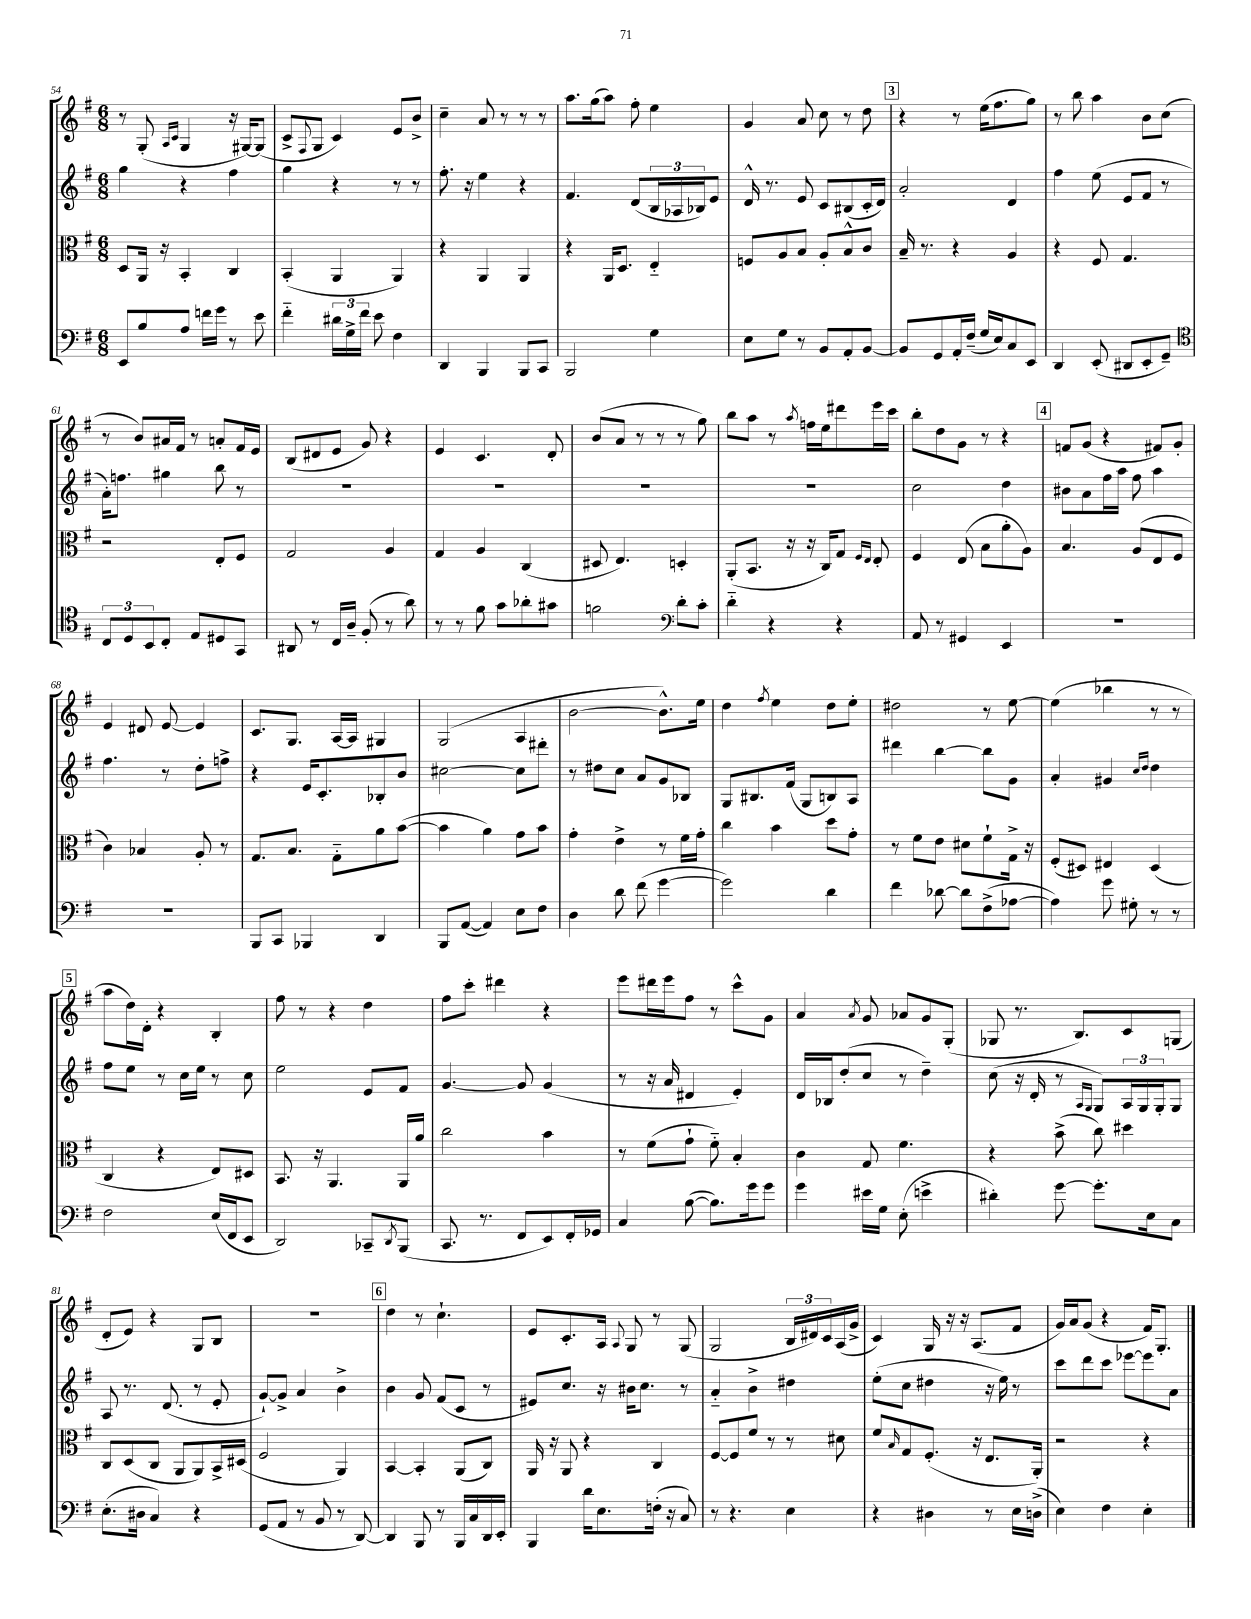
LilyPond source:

<<
\new StaffGroup <<
\new Staff = "s0" {
    \clef treble \key g \major \numericTimeSignature \time 6/8
    r8 g8-.( \grace { a16 c'16 } g4 r16 gis16~) gis8( |
    c'8-> \appoggiatura { fis8 } g8 c'4) e'8 b'8-> |
    c''4-- a'8 r8 r8 r8 |
    a''8. g''16( a''8) fis''8-. e''4 |
    g'4 a'8 c''8 r8 d''8 |
    \mark \markup { \box "3" } r4 r8 e''16( fis''8. g''8) |
    r8 b''8 a''4 b'8 c''8( |
    r8 b'8) ais'16 fis'16 r8 a'8-. fis'16 e'16 |
    b8( dis'8 e'8 g'8) r4 |
    e'4 c'4. d'8-. |
    b'8( a'8 r8 r8 r8 g''8) |
    b''8 a''8 r8 \acciaccatura { a''8 } f''16 e''16 dis'''8 e'''16 c'''16 |
    b''8-. d''8 g'8 r8 r4 |
    \mark \markup { \box "4" } f'8 g'8( r4 fis'8) g'8-. |
    e'4 dis'8 e'8~ e'4 |
    c'8. g8. a16~ a16 gis4 |
    g2( a4 |
    b'2~ b'8.-^) e''16 |
    d''4 \acciaccatura { fis''8 } e''4 d''8 e''8-. |
    dis''2 r8 e''8~ |
    e''4( bes''4 r8 r8 |
    \mark \markup { \box "5" } a''8 d''16) d'16-. r4 b4-. |
    fis''8 r8 r4 d''4 |
    fis''8 c'''8-. dis'''4 r4 |
    e'''8 dis'''16 e'''16 fis''8 r8 c'''8-^ g'8 |
    a'4 \acciaccatura { a'8 } g'8 aes'8 g'8 g8-.( |
    ges8 r8. b8.) c'8 g8( |
    d'8-. e'8) r4 g8 b8 |
    R2. |
    \mark \markup { \box "6" } d''4 r8 c''4.-! |
    e'8 c'8.-. a16 \appoggiatura { a8 } g8 r8 g8( |
    g2 \tuplet 3/2 { b16 dis'16) c'16 } a16( g'16-> |
    c'4) g16 r16 r16 a8.( fis'8 |
    g'16) a'16 g'8( r4 fis'16) g8.-. \bar "|." |
}
\new Staff = "s1" {
    \clef treble \key g \major \numericTimeSignature \time 6/8
    g''4 r4 fis''4 |
    g''4 r4 r8 r8 |
    fis''8.-. r16 e''4 r4 |
    fis'4. d'8( \tuplet 3/2 { b16 aes16 bes16) } e'8 |
    d'16-^ r8. e'8 c'8 bis8( c'16-. d'16) |
    \mark \markup { \box "3" } a'2-. d'4 |
    fis''4 e''8( e'8 fis'8 r8 |
    a'16-.) f''8. gis''4 b''8 r8 |
    R2. |
    R2. |
    R2. |
    R2. |
    c''2 d''4 |
    \mark \markup { \box "4" } bis'8 a'8 fis''16 a''16 fis''8 a''4 |
    fis''4. r8 d''8-. f''8-> |
    r4 e'16 c'8.-. bes8-. b'8 |
    cis''2~ cis''8 dis'''8-. |
    r8 dis''8 c''8 a'8 g'8 bes8 |
    g8 bis8. fis'16( g8 b8) a8 |
    dis'''4 b''4~ b''8 g'8 |
    a'4-. gis'4 \grace { c''16 d''16 } d''4 |
    \mark \markup { \box "5" } fis''8 e''8 r8 c''16 e''16 r8 c''8 |
    e''2 e'8 fis'8 |
    g'4.~ g'8 g'4( |
    r8 r16 a'16 dis'4 e'4-.) |
    d'16 bes16 d''8-.( c''8 r8 d''4--) |
    c''8( r16 d'16-. r8 \grace { a16 g16 } g8) \tuplet 3/2 { a16 g16 g16-. } g8 |
    a8 r8. d'8.( r8 e'8-. |
    g'8~-!) g'8-> a'4 b'4-> |
    \mark \markup { \box "6" } b'4 g'8 fis'8( c'8 r8 |
    eis'8) c''8. r16 bis'16 c''8. r8 |
    a'4-_ b'4-> dis''4 |
    e''8-.( c''8 dis''4 r16 e''16) r8 |
    c'''8 d'''8 c'''8 ees'''8~ ees'''8 a'8 \bar "|." |
}
\new Staff = "s2" {
    \clef alto \key g \major \numericTimeSignature \time 6/8
    d8 a,16 r16 b,4-. c4 |
    b,4-.( a,4 a,4) |
    r4 a,4 a,4 |
    r4 a,16 d8. e4-_ |
    f8 a8 b8 a8-. b8-^ c'8 |
    \mark \markup { \box "3" } b16-- r8. r4 a4 |
    r4 fis8 g4. |
    r2 e8-. fis8 |
    g2 a4 |
    g4 a4 c4( |
    dis8 e4.) d4-. |
    a,8-.( b,8. r16 r16 c16) g8 \grace { fis16 e16 } e8-. |
    fis4 e8( b8 a'8-. a8) |
    \mark \markup { \box "4" } b4. a8( e8 fis8 |
    c'4) bes4 a8-. r8 |
    g8. b8. g8-_ a'8 b'8~( |
    b'4 a'4) g'8 b'8 |
    g'4-. e'4-> r8 fis'16 g'16-. |
    c''4 b'4 d''8 g'8-. |
    r8 fis'8 e'8 dis'8 fis'8-! g16-> r16 |
    fis8-.( dis8) eis4 dis4( |
    \mark \markup { \box "5" } c4 r4 e8) dis8 |
    b,8. r16 a,4. a,16 a'16 |
    c''2 b'4 |
    r8 fis'8( g'8-! fis'8-_) b4-. |
    c'4 g8 fis'4. |
    r4 b'8->( c''8) dis''4 |
    c8 d8( c8 a,8 a,8) b,16-> dis16( |
    fis2 a,4) |
    \mark \markup { \box "6" } b,4~ b,4-. a,8( c8) |
    a,16 r16 a,8 r4 c4 |
    fis8~ fis8 fis'8 r8 r8 dis'8 |
    fis'8 \grace { b16 } g8 fis8.-.( r16 e8. a,16-.) |
    r2 r4 \bar "|." |
}
\new Staff = "s3" {
    \clef bass \key g \major \numericTimeSignature \time 6/8
    e,8 b8 a8 f'16 g'16 r8 e'8 |
    fis'4-_ \tuplet 3/2 { dis'16 g16-> fis'16 } e'8 fis4 |
    d,4 b,,4 b,,8 c,8 |
    b,,2 g4 |
    e8 g8 r8 b,8 a,8-. b,8~ |
    \mark \markup { \box "3" } b,8 g,8 a,16-. fis16--( g16 e16) c8 e,8 |
    d,4 e,8-.( dis,8 e,8-. g,8--) |
    \clef tenor \tuplet 3/2 { c8 d8 b,8 } c8-. e8 dis8 g,8 |
    ais,8 r8 c16 a16-- fis8-.( r8 a'8) |
    r8 r8 fis'8 g'8 aes'8-. gis'8 |
    f'2 \clef bass d'8-. c'8-. |
    d'4-_ r4 r4 |
    a,8 r8 gis,4 e,4 |
    \mark \markup { \box "4" } R2. |
    R2. |
    b,,8 c,8 bes,,4 d,4 |
    b,,8 a,8~( a,4) e8 fis8 |
    d4 d'8 fis'8( g'4~ |
    g'2) d'4 |
    fis'4 des'8~ des'8 fis8->( aes8~ |
    aes4) g'8 gis8-. r8 r8 |
    \mark \markup { \box "5" } fis2 e16( fis,16 e,8 |
    d,2) ces,8-- \acciaccatura { d,8 } b,,8( |
    c,8. r8. fis,8 e,8) fis,16-. ges,16 |
    c4 b8~( b8.) g'16 g'8 |
    g'4 eis'16 g16 e8-.( e'4-> |
    dis'4-.) g'8~ g'8.-. e16 c8 |
    e8.-.( dis16 c4) r4 |
    g,8( a,8 r8 b,8 r8 d,8~) |
    \mark \markup { \box "6" } d,4 b,,8 r8 b,,16 c16 d,16 e,16-. |
    b,,4 d'16 e8. f16-.( r16 c8) |
    r8 r4. e4 |
    r4 dis4 r8 e16 d16->( |
    e4) fis4 e4-. \bar "|." |
}
>>
>>
\layout { \context { \Score currentBarNumber = #54 } }
